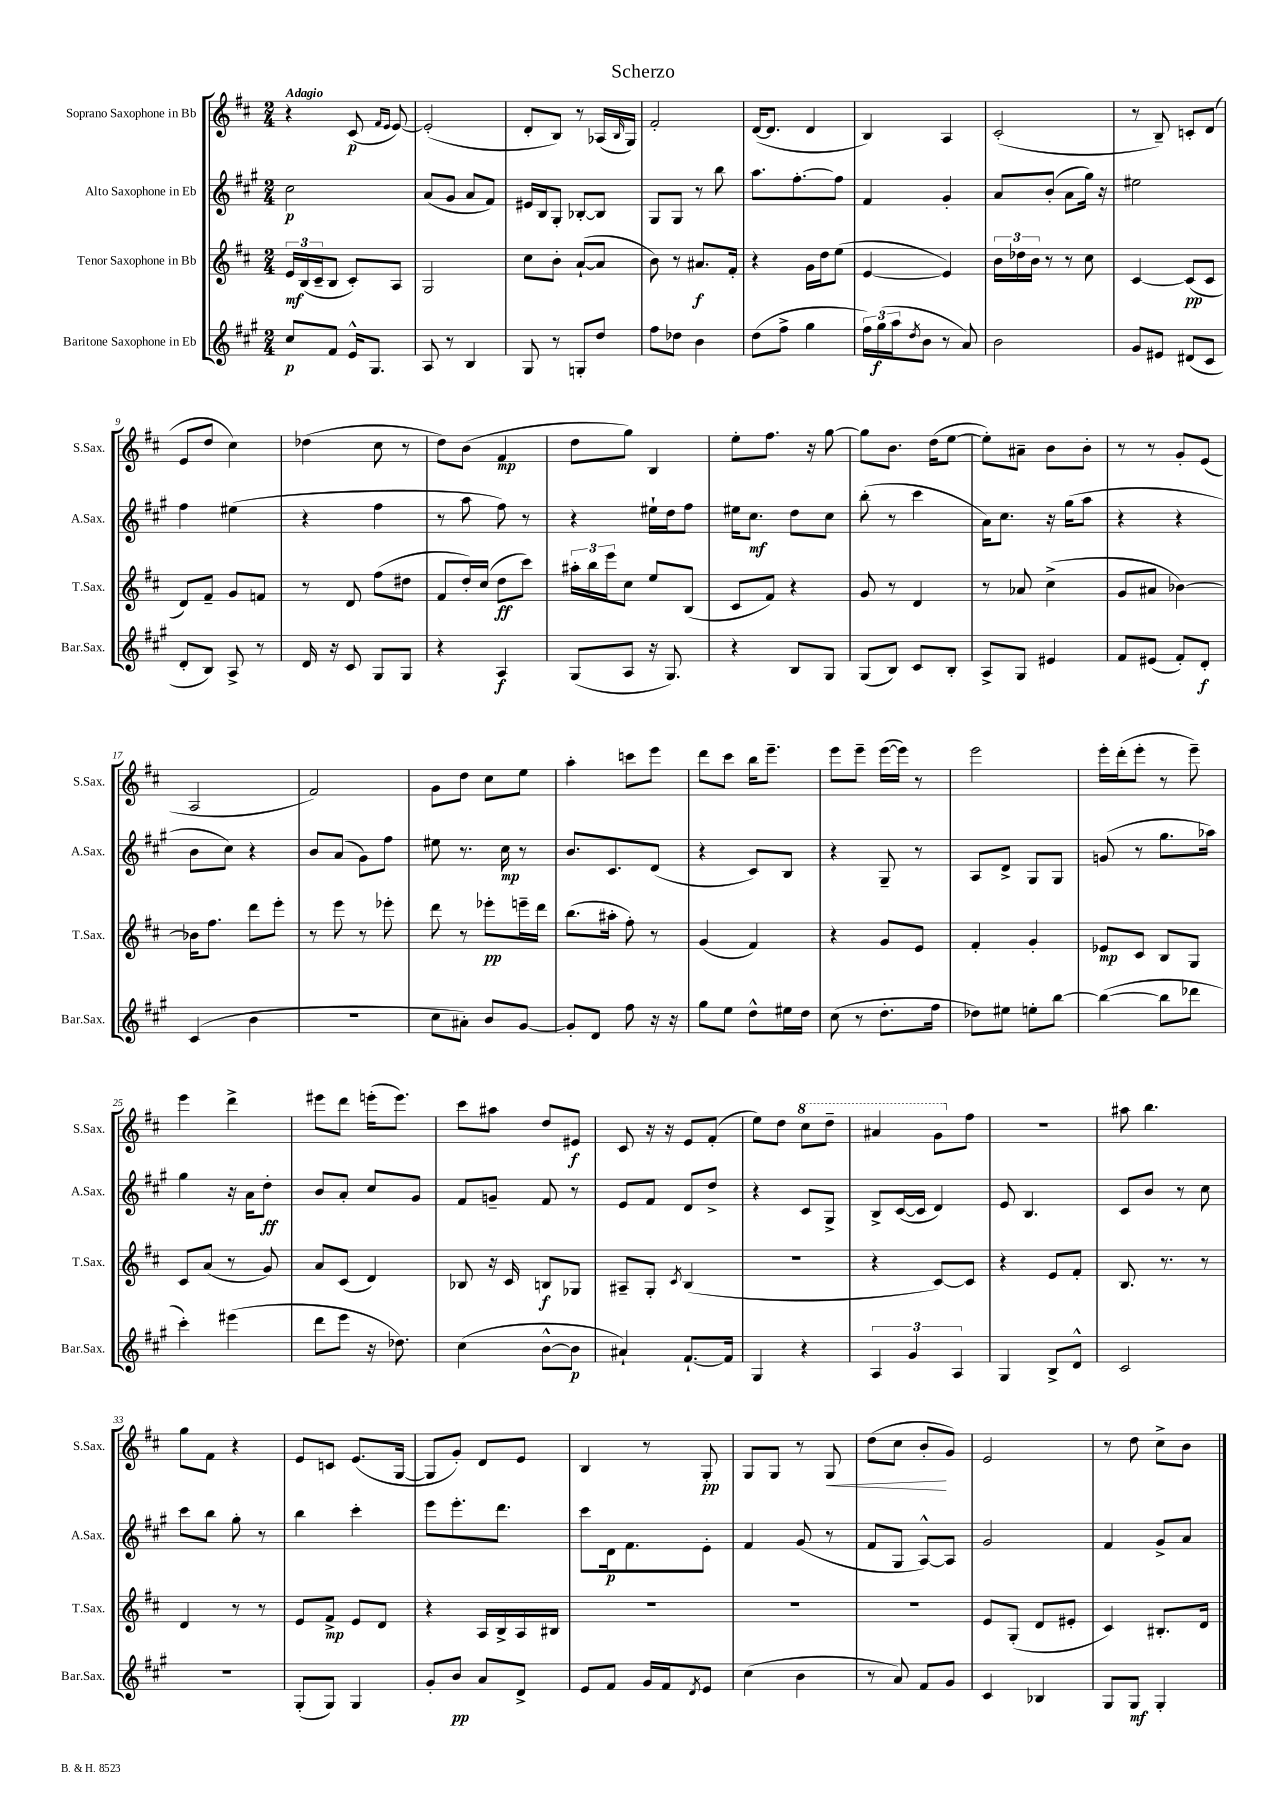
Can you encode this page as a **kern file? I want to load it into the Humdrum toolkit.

**kern	**dynam	**kern	**dynam	**kern	**dynam	**kern	**dynam
*part4	*part4	*part3	*part3	*part2	*part2	*part1	*part1
*staff4	*staff4	*staff3	*staff3	*staff2	*staff2	*staff1	*staff1
*I"Baritone Saxophone in Eb	*	*I"Tenor Saxophone in Bb	*	*I"Alto Saxophone in Eb	*	*I"Soprano Saxophone in Bb	*
*I'Bar.Sax.	*	*I'T.Sax.	*	*I'A.Sax.	*	*I'S.Sax.	*
*clefG2	*	*clefG2	*	*clefG2	*	*clefG2	*
*k[f#c#g#]	*	*k[f#c#]	*	*k[f#c#g#]	*	*k[f#c#]	*
*M2/4	*	*M2/4	*	*M2/4	*	*M2/4	*
=1	=1	=1	=1	=1	=1	=1	=1
!	!	!	!	!	!	!LO:TX:a:B:t=Adagio	!
8cc#/L	p	24e/LL	mf	2cc#\	p	4r	.
.	.	(24B/	.	.	.	.	.
.	.	24c#~/J	.	.	.	.	.
8f#/J	.	8B/J	.	.	.	.	.
16e^^/KL	.	8c#'/L)	.	.	.	(8c#/	p
8.G#/J	.	.	.	.	.	.	.
.	.	.	.	.	.	16qqf#/LL	.
.	.	.	.	.	.	16qqe/JJ	.
.	.	8A/J	.	.	.	[8e/)	.
=2	=2	=2	=2	=2	=2	=2	=2
8A/	.	2G/	.	(8a/L	.	(2e'/]	.
8r	.	.	.	8g#/J	.	.	.
4B/	.	.	.	8a/L	.	.	.
.	.	.	.	8f#/J)	.	.	.
=3	=3	=3	=3	=3	=3	=3	=3
8G#/	.	8cc#\L	.	16e#X/LL	.	8d'/L	.
.	.	.	.	16B/J	.	.	.
8r	.	8b'\J	.	8G#'/J	.	8B/J)	.
8Gn'/L	.	([8a`/L	.	[8B-X'/L	.	8r	.
8dd/J	.	8a/J]	.	8B-/J]	.	(16A-X/LL	.
.	.	.	.	.	.	16qqB/	.
.	.	.	.	.	.	16G/JJ)	.
=4	=4	=4	=4	=4	=4	=4	=4
8ff#\L	.	8b\)	.	8G#/L	.	2f#'/	.
8dd-X\J	.	8r	.	8G#/J	.	.	.
4b\	.	8.a#X/L	f	8r	.	.	.
.	.	.	.	8bb\	.	.	.
.	.	16f#'/Jk	.	.	.	.	.
=5	=5	=5	=5	=5	=5	=5	=5
(8dd\L	.	4r	.	8.aa\L	.	([16d/KL	.
.	.	.	.	.	.	8.d/J]	.
8ff#^\J	.	.	.	.	.	.	.
.	.	.	.	[8.ff#'\	.	.	.
4gg#\	.	16g\LL	.	.	.	4d/	.
.	.	16dd\J	.	.	.	.	.
.	.	(8ee\J	.	8ff#\J]	.	.	.
=6	=6	=6	=6	=6	=6	=6	=6
24ff#\LL)	.	[4e/	.	4f#/	.	4B/)	.
(24gg#\	f	.	.	.	.	.	.
24aa\J	.	.	.	.	.	.	.
8qdd/	.	.	.	.	.	.	.
8b\J	.	.	.	.	.	.	.
8r	.	4e/])	.	4g#'/	.	4A/	.
8a/)	.	.	.	.	.	.	.
=7	=7	=7	=7	=7	=7	=7	=7
2b\	.	24b\LL	.	8a/L	.	(2c#'/	.
.	.	24dd-X\	.	.	.	.	.
.	.	24b\JJ	.	.	.	.	.
.	.	8r	.	(8b'/J	.	.	.
.	.	8r	.	8a\L	.	.	.
.	.	8cc#\	.	16gg#\Jk)	.	.	.
.	.	.	.	16r	.	.	.
=8	=8	=8	=8	=8	=8	=8	=8
8g#/L	.	[4c#/	.	2ee#X\	.	8r	.
8e#X/J	.	.	.	.	.	8B~/)	.
(8d#X/L	.	(8c#/L]	pp	.	.	8cn'/L	.
8c#/J	.	8c#/J	.	.	.	(8d/J	.
!!LO:LB:g=z
=9	=9	=9	=9	=9	=9	=9	=9
8d'/L	.	8d/L)	.	4ff#\	.	8e/L	.
8B/J)	.	8f#~/J	.	.	.	8dd/J	.
8A^/	.	8g/L	.	(4ee#X\	.	4cc#\)	.
8r	.	8fn/J	.	.	.	.	.
=10	=10	=10	=10	=10	=10	=10	=10
16d/	.	8r	.	4r	.	(4dd-X\	.
16r	.	.	.	.	.	.	.
8c#/	.	8d/	.	.	.	.	.
8G#/L	.	(8ff#\L	.	4ff#\	.	8cc#\	.
8G#/J	.	8dd#X\J	.	.	.	8r	.
=11	=11	=11	=11	=11	=11	=11	=11
4r	.	8f#/L	.	8r	.	8dd\L)	.
.	.	16dd'/L)	.	8aa\	.	(8b\J	.
.	.	(16cc#/JJ	.	.	.	.	.
4A/	f	8dd\L	ff	8ff#\)	.	4f#/	mp
.	.	8ccc#\J)	.	8r	.	.	.
=12	=12	=12	=12	=12	=12	=12	=12
(8G#/L	.	24aa#X'\LL	.	4r	.	8dd\L	.
.	.	24bb\	.	.	.	.	.
.	.	24eee\J	.	.	.	.	.
8A/J	.	8cc#\J	.	.	.	8gg\J)	.
16r	.	8ee/L	.	16ee#X`\LL	.	4B/	.
8.G#/)	.	.	.	16dd\J	.	.	.
.	.	(8B/J	.	8ff#\J	.	.	.
=13	=13	=13	=13	=13	=13	=13	=13
4r	.	8c#/L	.	16ee#X\KL	.	8ee'\L	.
.	.	.	.	8.cc#\J	mf	.	.
.	.	8f#/J)	.	.	.	8.ff#\J	.
8B/L	.	4r	.	8dd\L	.	.	.
.	.	.	.	.	.	16r	.
8G#/J	.	.	.	8cc#\J	.	[8gg\	.
=14	=14	=14	=14	=14	=14	=14	=14
(8G#/L	.	8g/	.	(8bb'\	.	8gg\L]	.
8B/J)	.	8r	.	8r	.	8.b\J	.
8c#/L	.	4d/	.	4ccc#\	.	.	.
.	.	.	.	.	.	(16dd\KL	.
8B'/J	.	.	.	.	.	[8ee\J	.
=15	=15	=15	=15	=15	=15	=15	=15
8A^/L	.	8r	.	16a\KL)	.	8ee'\L])	.
.	.	.	.	8.cc#\J	.	.	.
8G#/J	.	8a-X/	.	.	.	8a#X~\J	.
4e#X/	.	(4cc#^\	.	16r	.	8b\L	.
.	.	.	.	(16gg#\KL	.	.	.
.	.	.	.	8aa\J	.	8b'\J	.
=16	=16	=16	=16	=16	=16	=16	=16
8f#/L	.	8g/L	.	4r	.	8r	.
(8e#X/J	.	8a#X/J	.	.	.	8r	.
8f#'/L)	.	[4b-X\)	.	4r	.	8g'/L	.
8d'/J	f	.	.	.	.	(8e/J	.
!!LO:LB:g=z
=17	=17	=17	=17	=17	=17	=17	=17
(4c#/	.	16b-X\KL]	.	8b\L	.	2A/	.
.	.	8.ff#\J	.	.	.	.	.
.	.	.	.	8cc#\J)	.	.	.
4b\	.	8ddd\L	.	4r	.	.	.
.	.	8eee'\J	.	.	.	.	.
=18	=18	=18	=18	=18	=18	=18	=18
2r	.	8r	.	8b/L	.	2f#/)	.
.	.	8eee\	.	(8a/J	.	.	.
.	.	8r	.	8g#\L)	.	.	.
.	.	8eee-X'\	.	8ff#\J	.	.	.
=19	=19	=19	=19	=19	=19	=19	=19
8cc#\L	.	8ddd\	.	8ee#X\	.	8g\L	.
8a#X'\J)	.	8r	.	8.r	.	8dd\J	.
8b/L	.	8eee-X'\L	pp	.	.	8cc#\L	.
.	.	.	.	16cc#\	mp	.	.
[8g#/J	.	16eeen~\L	.	8r	.	8ee\J	.
.	.	16ddd\JJ	.	.	.	.	.
=20	=20	=20	=20	=20	=20	=20	=20
8g#'/L]	.	(8.bb\L	.	8.b/L	.	4aa'\	.
8d/J	.	.	.	.	.	.	.
.	.	16aa#X'\Jk	.	8.c#/	.	.	.
8ff#\	.	8ff#'\)	.	.	.	8cccn\L	.
16r	.	8r	.	(8d/J	.	8eee\J	.
16r	.	.	.	.	.	.	.
=21	=21	=21	=21	=21	=21	=21	=21
8gg#\L	.	(4g/	.	4r	.	8ddd\L	.
8ee\J	.	.	.	.	.	8ccc#\J	.
8dd^^\L	.	4f#/)	.	8c#/L)	.	16bb\KL	.
.	.	.	.	.	.	8.eee~\J	.
16ee#X\L	.	.	.	8B/J	.	.	.
16dd\JJ	.	.	.	.	.	.	.
=22	=22	=22	=22	=22	=22	=22	=22
(8cc#\	.	4r	.	4r	.	8eee\L	.
8r	.	.	.	.	.	8eee~\J	.
8.dd'\L	.	8g/L	.	8G#~/	.	([16eee\LL	.
.	.	.	.	.	.	16eee\JJ])	.
.	.	8e/J	.	8r	.	8r	.
16ff#\Jk	.	.	.	.	.	.	.
=23	=23	=23	=23	=23	=23	=23	=23
8dd-X\L)	.	4f#'/	.	8A/L	.	2eee\	.
8ee#X\J	.	.	.	8d^/J	.	.	.
8een'\L	.	4g'/	.	8G#/L	.	.	.
[8bb\J	.	.	.	8G#/J	.	.	.
=24	=24	=24	=24	=24	=24	=24	=24
(4bb\_	.	8e-X/L	mp	(8gn/	.	16eee'\LL	.
.	.	.	.	.	.	(16ddd'\J	.
.	.	8c#/J	.	8r	.	8eee'\J	.
8bb\L]	.	8B/L	.	8.gg#\L	.	8r	.
8ddd-X\J	.	8G/J	.	.	.	8eee~\)	.
.	.	.	.	16aa-X\Jk)	.	.	.
!!LO:LB:g=z
=25	=25	=25	=25	=25	=25	=25	=25
4ccc#'\)	.	8c#/L	.	4gg#\	.	4eee\	.
.	.	(8a/J	.	.	.	.	.
(4eee#X\	.	8r	.	16r	.	4ddd^\	.
.	.	.	.	16a\KL	.	.	.
.	.	8g/)	.	8dd'\J	ff	.	.
=26	=26	=26	=26	=26	=26	=26	=26
8ddd\L	.	8a/L	.	8b/L	.	8eee#X\L	.
8eee\J	.	(8c#/J	.	8a'/J	.	8ddd\J	.
16r	.	4d/)	.	8cc#/L	.	(16eeen'\KL	.
8.dd-X\)	.	.	.	.	.	8.eee\J)	.
.	.	.	.	8g#/J	.	.	.
=27	=27	=27	=27	=27	=27	=27	=27
(4cc#\	.	8B-X/	.	8f#/L	.	8ccc#\L	.
.	.	16r	.	8gn~/J	.	8aa#X\J	.
.	.	16c#/	.	.	.	.	.
[8b^^\L	.	8Bn/L	f	8f#/	.	8dd/L	.
8b\J]	p	8G-X/J	.	8r	.	8e#X/J	f
=28	=28	=28	=28	=28	=28	=28	=28
4a#X`/)	.	8A#X~/L	.	8e/L	.	8c#/	.
.	.	8G'/J	.	8f#/J	.	16r	.
.	.	.	.	.	.	16r	.
.	.	8qc#/	.	.	.	.	.
[8.f#`/L	.	(4B/	.	8d/L	.	8e/L	.
.	.	.	.	8dd^/J	.	(8f#'/J	.
16f#/Jk]	.	.	.	.	.	.	.
=29	=29	=29	=29	=29	=29	=29	=29
4G#/	.	2r	.	4r	.	8ee\L)	.
.	.	.	.	.	.	8dd\J	.
*	*	*	*	*	*	*8va	*
4r	.	.	.	8c#/L	.	8ccc#\L	.
.	.	.	.	8G#^/J	.	8ddd~\J	.
=30	=30	=30	=30	=30	=30	=30	=30
6A/	.	4r	.	8B^/L	.	4aa#X/	.
.	.	.	.	([16c#/L	.	.	.
6g#/	.	.	.	.	.	.	.
.	.	.	.	16c#/JJ]	.	.	.
.	.	[8c#/L)	.	4d/)	.	8gg\L	.
6A/	.	.	.	.	.	.	.
*	*	*	*	*	*	*X8va	*
.	.	8c#/J]	.	.	.	8ff#\J	.
=31	=31	=31	=31	=31	=31	=31	=31
4G#/	.	4r	.	8e/	.	2r	.
.	.	.	.	4.B/	.	.	.
8B^/L	.	8e/L	.	.	.	.	.
8d^^/J	.	8f#'/J	.	.	.	.	.
=32	=32	=32	=32	=32	=32	=32	=32
2c#/	.	8.B/	.	8c#/L	.	8aa#X\	.
.	.	.	.	8b/J	.	4.bb\	.
.	.	8.r	.	.	.	.	.
.	.	.	.	8r	.	.	.
.	.	8r	.	8cc#\	.	.	.
!!LO:LB:g=z
=33	=33	=33	=33	=33	=33	=33	=33
2r	.	4d/	.	8ccc#\L	.	8gg\L	.
.	.	.	.	8bb\J	.	8f#\J	.
.	.	8r	.	8gg#'\	.	4r	.
.	.	8r	.	8r	.	.	.
=34	=34	=34	=34	=34	=34	=34	=34
(8G#'/L	.	8e/L	.	4bb\	.	8e/L	.
8G#/J)	.	8f#^/J	mp	.	.	8cn/J	.
4G#/	.	8e/L	.	4ccc#'\	.	(8.e/L	.
.	.	8d/J	.	.	.	.	.
.	.	.	.	.	.	[16G/Jk	.
=35	=35	=35	=35	=35	=35	=35	=35
8g#'/L	.	4r	.	8eee\L	.	8G/L]	.
8b/J	pp	.	.	8.eee'\	.	8g'/J)	.
8a/L	.	16A/LL	.	.	.	8d/L	.
.	.	16B^/	.	8.ddd\J	.	.	.
8d^/J	.	16A/	.	.	.	8e/J	.
.	.	16B#X/JJ	.	.	.	.	.
=36	=36	=36	=36	=36	=36	=36	=36
8e/L	.	2r	.	8ccc#\L	.	4B/	.
8f#/J	.	.	.	16d\k	p	.	.
.	.	.	.	8.f#\	.	.	.
16g#/LL	.	.	.	.	.	8r	.
16f#/J	.	.	.	.	.	.	.
8qd/	.	.	.	.	.	.	.
8e/J	.	.	.	8e'\J	.	8G'/	pp
=37	=37	=37	=37	=37	=37	=37	=37
(4cc#\	.	2r	.	4f#/	.	8G/L	.
.	.	.	.	.	.	8G/J	.
4b\	.	.	.	(8g#/	.	8r	.
!	!	!	!	!	!	!	!LO:HP:b
.	.	.	.	8r	.	8G/	<
=38	=38	=38	=38	=38	=38	=38	=38
8r	.	2r	.	8f#/L	.	(8dd\L	.
8a/)	.	.	.	8G#/J	.	8cc#\J	.
8f#/L	.	.	.	[8A^^/L)	.	8b'/L	.
8g#/J	.	.	.	8A/J]	.	8g/J)	[
=39	=39	=39	=39	=39	=39	=39	=39
4c#/	.	8e/L	.	2g#/	.	2e/	.
.	.	(8G'/J	.	.	.	.	.
4B-X/	.	8d/L	.	.	.	.	.
.	.	8e#X'/J	.	.	.	.	.
=40	=40	=40	=40	=40	=40	=40	=40
8G#/L	.	4c#/)	.	4f#/	.	8r	.
8G#/J	mf	.	.	.	.	8dd\	.
4G#'/	.	8.B#X'/L	.	8g#^/L	.	8cc#^\L	.
.	.	.	.	8a/J	.	8b\J	.
.	.	16d/Jk	.	.	.	.	.
==	==	==	==	==	==	==	==
*-	*-	*-	*-	*-	*-	*-	*-
